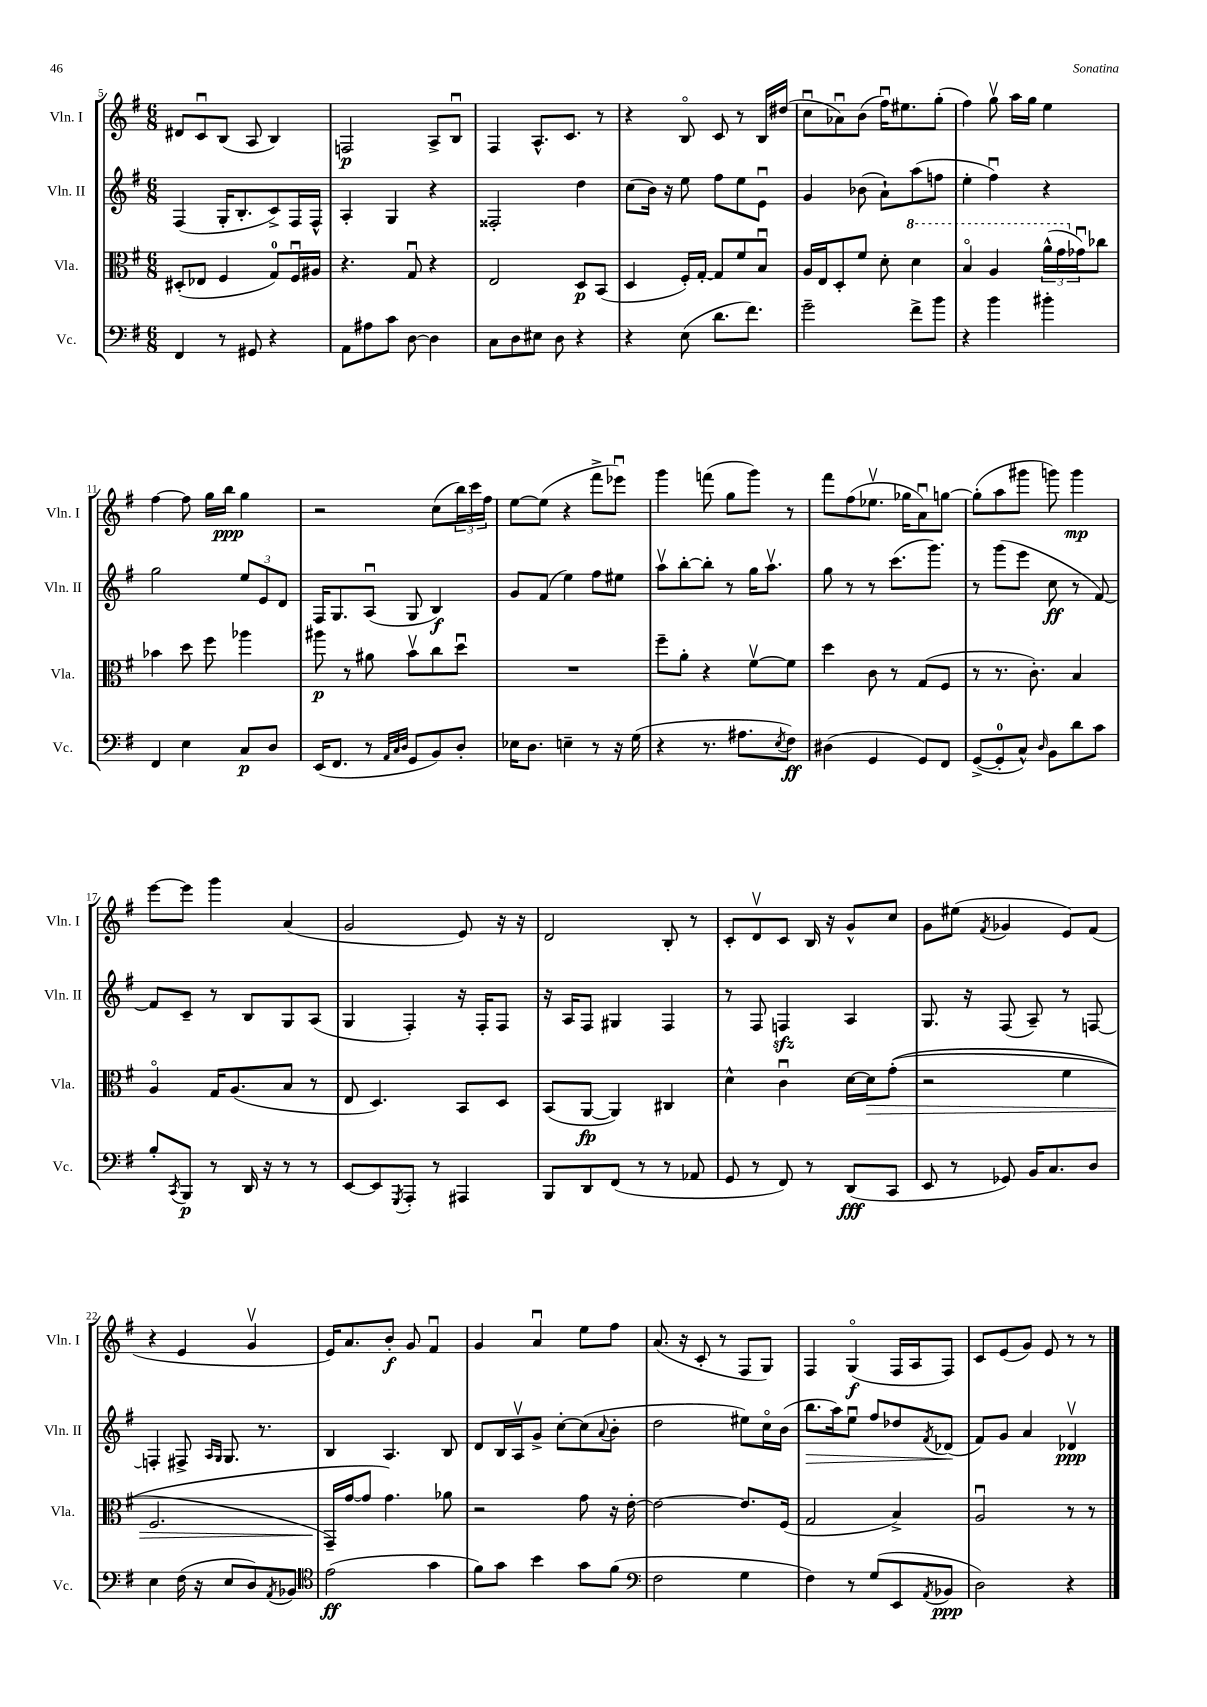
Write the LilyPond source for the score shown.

<<
\new StaffGroup <<
\new Staff = "s0" \with { instrumentName = "Vln. I" shortInstrumentName = "Vln. I" } {
    \clef treble \key g \major \numericTimeSignature \time 6/8
    dis'8 c'8\downbow b8( a8 b4) |
    f2\p a8-> b8\downbow |
    fis4 a8.-^ c'8. r8 |
    r4 b8\flageolet c'8 r8 b16 dis''16( |
    c''8\downbow aes'8\downbow) b'8( fis''16\downbow) eis''8. g''8-.( |
    fis''4) g''8\upbow a''16 g''16 e''4 |
    fis''4~ fis''8 g''16 b''16\ppp g''4 |
    r2 c''8( \tuplet 3/2 { b''16) c'''16 fis''16 } |
    e''8~ e''8( r4 fis'''8-> ees'''8\downbow) |
    g'''4 f'''8( g''8 g'''8) r8 |
    fis'''8 fis''8( ees''8.\upbow ges''16 a'8\downbow) g''8~ |
    g''8-.( a''8 gis'''8 g'''8) g'''4\mp |
    e'''8~ e'''8 g'''4 a'4( |
    g'2 e'8) r16 r16 |
    d'2 b8-. r8 |
    c'8-. d'8\upbow c'8 b16 r16 g'8-^ c''8 |
    g'8 eis''8( \acciaccatura { fis'8 } ges'4 e'8) fis'8( |
    r4 e'4 g'4\upbow |
    e'16) a'8. b'8-.\f g'8 fis'4\downbow |
    g'4 a'4\downbow e''8 fis''8 |
    a'8.( r16 c'8-. r8 fis8 g8) |
    fis4 g4\flageolet\f( fis16 a16 fis8) |
    c'8 e'8( g'8) e'8 r8 r8 \bar "|." |
}
\new Staff = "s1" \with { instrumentName = "Vln. II" shortInstrumentName = "Vln. II" } {
    \clef treble \key g \major \numericTimeSignature \time 6/8
    fis4( g16-. b8.-. c'8->) fis16 fis16-^ |
    a4-. g4 r4 |
    fisis2-. d''4 |
    c''8( b'16) r16 e''8 fis''8 e''8 e'8\downbow |
    g'4 bes'8( a'8-!) a''8( f''8 |
    e''4-. fis''4\downbow) r4 |
    g''2 \tuplet 3/2 { e''8 e'8 d'8 } |
    fis16 g8. a8\downbow( g8 b4\f) |
    g'8 fis'8( e''4) fis''8 eis''8 |
    a''8\upbow b''8~-. b''8-. r8 g''16 a''8.\upbow |
    g''8 r8 r8 c'''8.( g'''8.) |
    r8 g'''8( e'''8 c''8\ff r8 fis'8~) |
    fis'8 c'8-- r8 b8 g8 a8( |
    g4 fis4-.) r16 fis16-. fis8 |
    r16 a16 fis8 gis4 fis4 |
    r8 fis8 f4\sfz a4 |
    g8. r16 fis8( a8--) r8 f8~ |
    f4-. fis8-> \grace { a16 g16 } g8. r8. |
    b4 a4. b8 |
    d'8 b16 a16\upbow g'8-> c''8~-. c''8( \appoggiatura { a'8 } b'8-. |
    d''2 eis''8) c''16\flageolet b'16( |
    b''8.\> a''16) e''8\downbow fis''8 des''8 \acciaccatura { fis'8 } des'8\!( |
    fis'8) g'8 a'4 des'4\upbow\ppp \bar "|." |
}
\new Staff = "s2" \with { instrumentName = "Vla." shortInstrumentName = "Vla." } {
    \clef alto \key g \major \numericTimeSignature \time 6/8
    dis8-.( ees8 fis4 g8-0) fis16\downbow ais16 |
    r4. g8\downbow r4 |
    e2 d8\p b,8( |
    d4 fis16-.) g16~-. g8 fis'8 b8\downbow |
    a16 e16 d8-. fis'8 d'8-. \ottava #1 d''4 |
    b'4\flageolet a'4 \tuplet 3/2 { a''16-^( g''16 \ottava #0 ges'16\downbow) } ces''8 |
    bes'4 d''8 fis''8 aes''4 |
    ais''8\p r8 ais'8 b'8\upbow c''8 d''8\downbow |
    R2. |
    fis''8-- a'8-. r4 fis'8~\upbow fis'8 |
    d''4 c'8 r8 g8( fis8 |
    r8 r8. c'8.-.) b4 |
    a4\flageolet g16 a8.( b8 r8 |
    e8 d4.) b,8 d8 |
    b,8( a,8~\fp a,4) cis4 |
    d'4-^ c'4\downbow d'16~ d'16\> g'8-.(\( |
    r2 fis'4 |
    fis2. |
    g,16--\!) g'16~ g'8 g'4.\) aes'8 |
    r2 g'8 r16 e'16~-. |
    e'2~ e'8. fis16( |
    g2 b4->) |
    a2\downbow r8 r8 \bar "|." |
}
\new Staff = "s3" \with { instrumentName = "Vc." shortInstrumentName = "Vc." } {
    \clef bass \key g \major \numericTimeSignature \time 6/8
    fis,4 r8 gis,8 r4 |
    a,8 ais8 c'8 d8~ d4 |
    c8 d8 eis8 d8 r4 |
    r4 e8( d'8. fis'8.) |
    g'2-- fis'8-> b'8 |
    r4 b'4 bis'4-. |
    fis,4 e4 c8\p d8 |
    e,16( fis,8. r8 \grace { a,32 c32 d32 } g,8 b,8) d8-. |
    ees16 d8. e4-- r8 r16 g16( |
    r4 r8. ais8. \acciaccatura { e8 } fis8\ff) |
    dis4( g,4 g,8) fis,8 |
    g,8~->( g,8-0-. c8-^) \grace { d16 } b,8 d'8 c'8 |
    b8-. \acciaccatura { c,8 } b,,8\p r8 d,16 r16 r8 r8 |
    e,8~ e,8 \acciaccatura { g,,8 } a,,8-. r8 ais,,4 |
    b,,8 d,8 fis,8( r8 r8 aes,8 |
    g,8 r8 fis,8) r8 d,8\fff( c,8 |
    e,8 r8 ges,8) b,16 c8. d8 |
    e4 fis16( r16 e8 d8) \acciaccatura { a,8 } bes,8 |
    \clef tenor e'2\ff( g'4 |
    fis'8) g'8 b'4 g'8 fis'8( |
    \clef bass fis2 g4 |
    fis4) r8 g8( e,8 \acciaccatura { a,8 } bes,8\ppp |
    d2) r4 \bar "|." |
}
>>
>>
\layout { \context { \Score currentBarNumber = #5 } }
